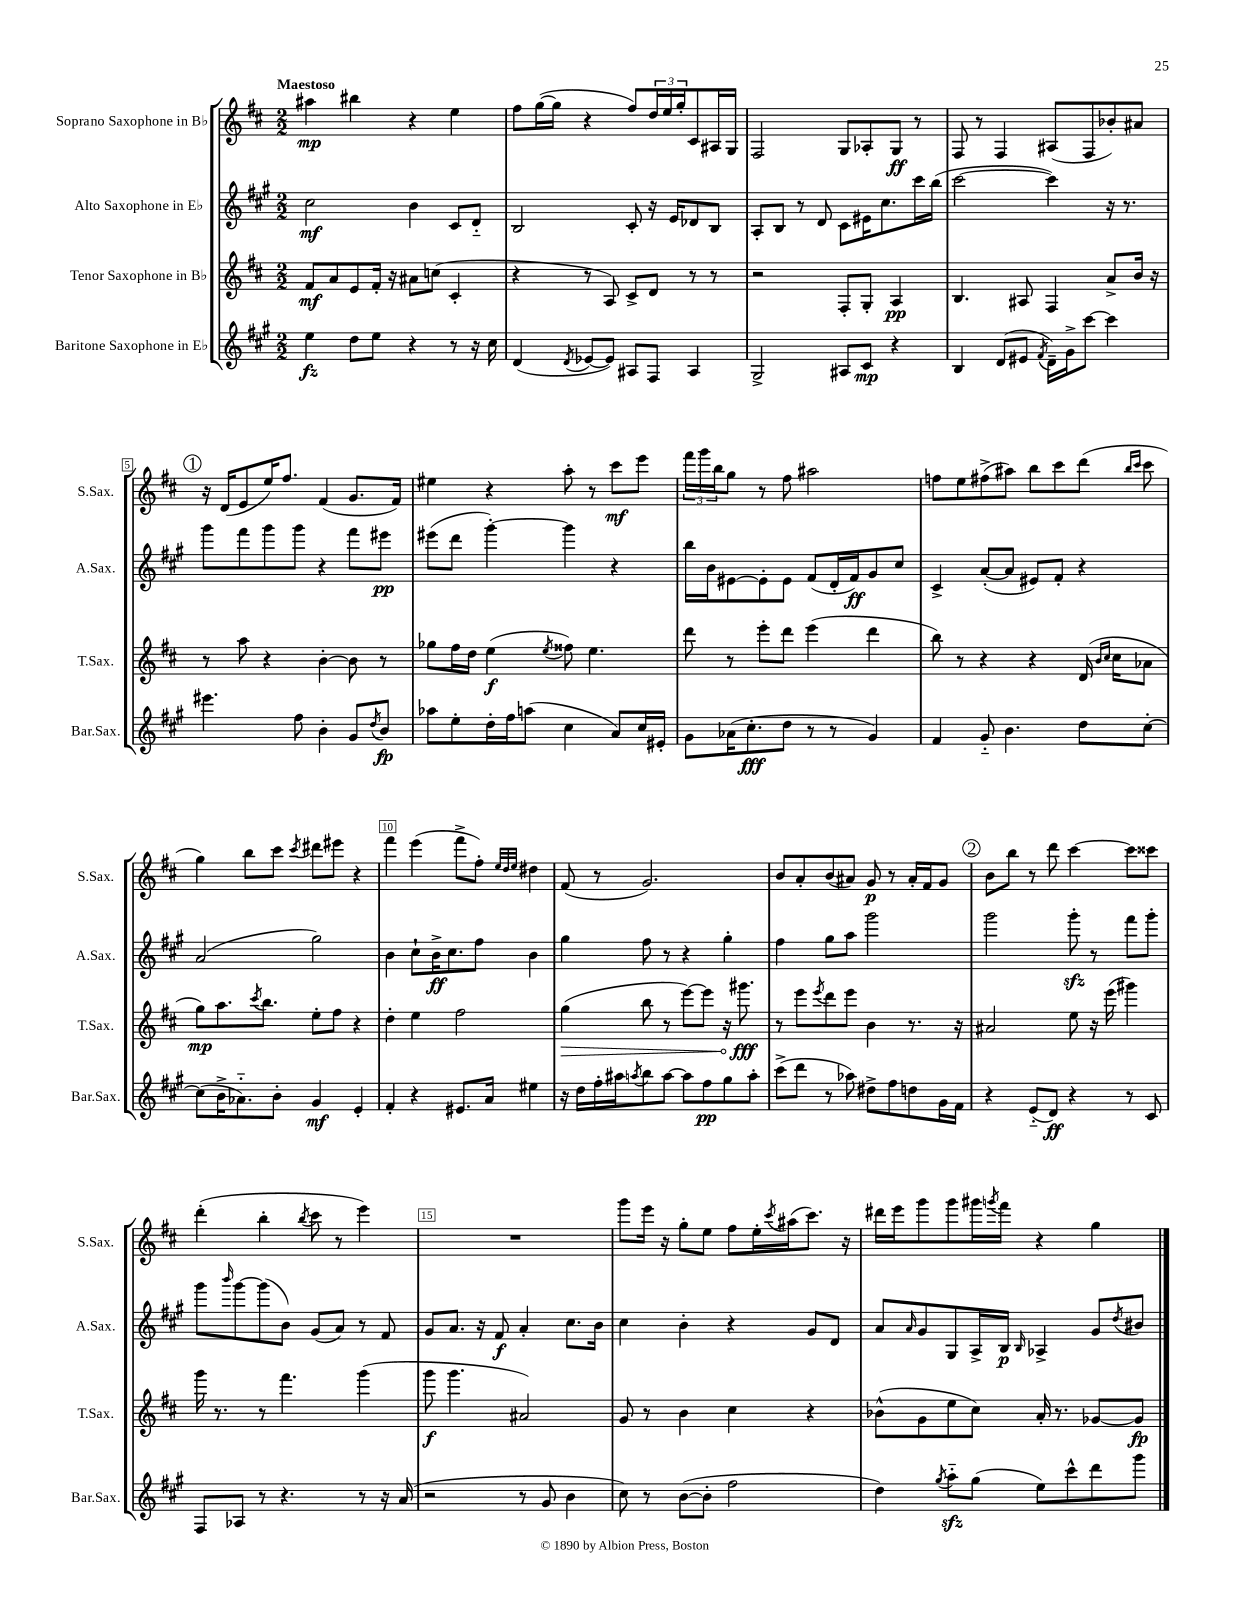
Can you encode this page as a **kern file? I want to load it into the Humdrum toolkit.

**kern	**kern	**kern	**kern
*staff4	*staff3	*staff2	*staff1
*clefG2	*clefG2	*clefG2	*clefG2
*k[f#c#g#]	*k[f#c#]	*k[f#c#g#]	*k[f#c#]
*M2/2	*M2/2	*M2/2	*M2/2
4ee	8f#	2cc#	4aa#
.	8a	.	.
8dd	8e	.	4bb#
8ee	16f#'	.	.
.	16r	.	.
4r	8a#	4b	4r
.	(8cc	.	.
8r	4c#'	8c#	4ee
16r	.	8d'~	.
16cc#	.	.	.
=	=	=	=
(4d	4r	2B	8ff#
.	.	.	([16gg
.	.	.	16gg]
8qd	.	.	.
[8e-	8r	.	4r
8e-])	8A)	.	.
8A#	8c#^	8c#'	8ff#)
8F#	8d	16r	24dd
.	.	.	24ee
.	.	16e	.
.	.	.	24gg'
4A#	8r	8d-	8c#
.	8r	8B	16A#
.	.	.	16G
=	=	=	=
2G#^	2r	8A'	2F#
.	.	8B	.
.	.	8r	.
.	.	8d	.
8A#	8F#'	8c#	8G
8c#	8G'	16e#	8A-'
.	.	8.cc#	.
4r	4A	.	8G
.	.	16ccc#	8r
.	.	(16bb	.
=	=	=	=
4B	4.B	[2ccc#	8F#
.	.	.	8r
(8d	.	.	4F#
8e#	8A#	.	.
8qf#	.	.	.
16d~)	4F#	4ccc#])	(8A#
16g#^	.	.	.
[8ccc#	.	.	8F#
4ccc#]	8a^	16r	8b-')
.	.	8.r	.
.	16b	.	8a#
.	16r	.	.
=	=	=	=
4.eee#	8r	8ggg#	16r
.	.	.	(16d
.	8aa	8fff#	8e
.	4r	8ggg#	16ee)
.	.	.	8.ff#
8ff#	.	8ggg#	.
4b'	[4b'	4r	(4f#
8g#	8b]	8fff#	8.g
8qdd	.	.	.
8b	8r	8eee#	.
.	.	.	16f#)
=	=	=	=
8aa-	8gg-	(8eee#	4ee#
8ee'	16ff#	8ddd	.
.	16dd	.	.
16dd'	(4ee	[4ggg#')	4r
16ff#	.	.	.
(8aa	.	.	.
.	8qee	.	.
4cc#	8ff##)	4ggg#]	8aa'
.	4.ee	.	8r
8a)	.	4r	8ccc#
16cc#	.	.	8eee
16e#'	.	.	.
=	=	=	=
8g#	8ddd	16bb	24fff#
.	.	.	24ggg
.	.	16b	.
.	.	.	24bb
(16a-	8r	[8e#	8gg
8.cc#'	.	.	.
.	8eee'	8e#']	8r
8dd	8ddd	8e#	8ff#
8r	(4eee	(8f#	2aa#
8r	.	16d'	.
.	.	16f#)	.
4g#)	4ddd	8g#	.
.	.	8cc#	.
=	=	=	=
4f#	8bb)	4c#^	8ff
.	8r	.	8ee
8g#'~	4r	([8a'	(8ff#^
4.b	.	8a]	8aa#)
.	4r	8e#)	8bb
.	.	8f#'	8ccc#
8dd	(16d	4r	(8ddd
.	16qqb	.	.
.	16qqcc#	.	.
.	16cc#	.	.
.	.	.	16qqbb
.	.	.	16qqccc#
[8cc#'	8a-	.	8ccc#
=	=	=	=
(8cc#]	8gg)	(2a	4gg)
16b^	8.aa	.	.
8.a-'~)	.	.	.
.	.	.	8bb
.	8qccc#	.	.
.	8.bb	.	.
8b'	.	.	8ccc#
.	.	.	8qccc#
4g#	8ee'	2gg#)	8ddd#
.	8ff#	.	8eee#
4e'	4r	.	4r
=	=	=	=
4f#'	4dd'	4b	4fff#
4r	4ee	8cc#`	(4eee
.	.	16b^	.
.	.	8.cc#	.
8.e#	2ff#	.	8fff#^
.	.	8ff#	8ff#')
16a	.	.	.
.	.	.	32qqee
.	.	.	32qqdd
.	.	.	32qqee
4ee#	.	4b	4dd#
=	=	=	=
16r	(4gg	4gg#	(8f#
16dd	.	.	.
16ff#'	.	.	8r
16aa#	.	.	.
8qaa	.	.	.
8bb	8bb	8ff#	2.g)
[8aa	8r	8r	.
8aa]	[8eee)	4r	.
8ff#	8eee]	.	.
8gg#	16r	4gg#'	.
.	8.ggg#	.	.
8aa'	.	.	.
=	=	=	=
(8ccc#^	8r	4ff#	8b
8ddd	8eee	.	8a'
.	8qeee	.	.
8r	8ddd	8gg#	(8b
8aa-)	8eee	8aa	8a#)
8dd#^	4b	2ggg#	8g
8ff#	.	.	8r
8dd	8.r	.	16a#'
.	.	.	16f#
16g#	.	.	8g
16f#	16r	.	.
=	=	=	=
4r	2a#	2ggg#	8b
.	.	.	8bb
(8e'~	.	.	8r
8d)	.	.	8ddd
4r	8ee	8ggg#'	[4ccc#
.	16r	8r	.
.	(16eee	.	.
8r	4ggg#)	8fff#	8ccc#]
8c#	.	8ggg#'	8ccc##
=	=	=	=
8F#	16ggg	8ggg#	(4ddd'
.	8.r	.	.
.	.	16qqbbb	.
8A-	.	[8ggg#	.
8r	8r	(8ggg#]	4bb'
4.r	4.fff#	8b)	.
.	.	.	8qbb
.	.	(8g#	8ccc#
.	.	8a)	8r
8r	(4ggg	8r	4eee)
16r	.	8f#	.
(16a	.	.	.
=	=	=	=
2r	8ggg	8g#	1r
.	4.ggg	8.a	.
.	.	16r	.
.	.	8f#	.
8r	2a#)	4a'	.
8g#	.	.	.
4b	.	8.cc#	.
.	.	16b	.
=	=	=	=
8cc#)	8g	4cc#	8ggg
8r	8r	.	16eee
.	.	.	16r
([8b	4b	4b'	8gg'
8b']	.	.	8ee
2ff#	4cc#	4r	8ff#
.	.	.	16ee'
.	.	.	8qccc#
.	.	.	(16aa#
.	4r	8g#	8.ccc#)
.	.	8d	.
.	.	.	16r
=	=	=	=
4dd)	(8b-^^	8a	16ddd#
.	.	.	16eee
.	.	16qqa	.
.	8g	8g#	8ggg
8qgg#	.	.	.
8aa'~	8ee	8G#	8ggg
(8gg#	8cc#)	16A^	16ggg#
.	.	.	8qggg
.	.	16B	16fff#
.	.	16qqB	.
8ee)	16a'	4A-^	4r
.	8.r	.	.
8ccc#^^	.	.	.
8ddd	[8g-	8g#	4gg
.	.	8qdd	.
8ggg#	8g-]	8b#	.
==	==	==	==
*-	*-	*-	*-
